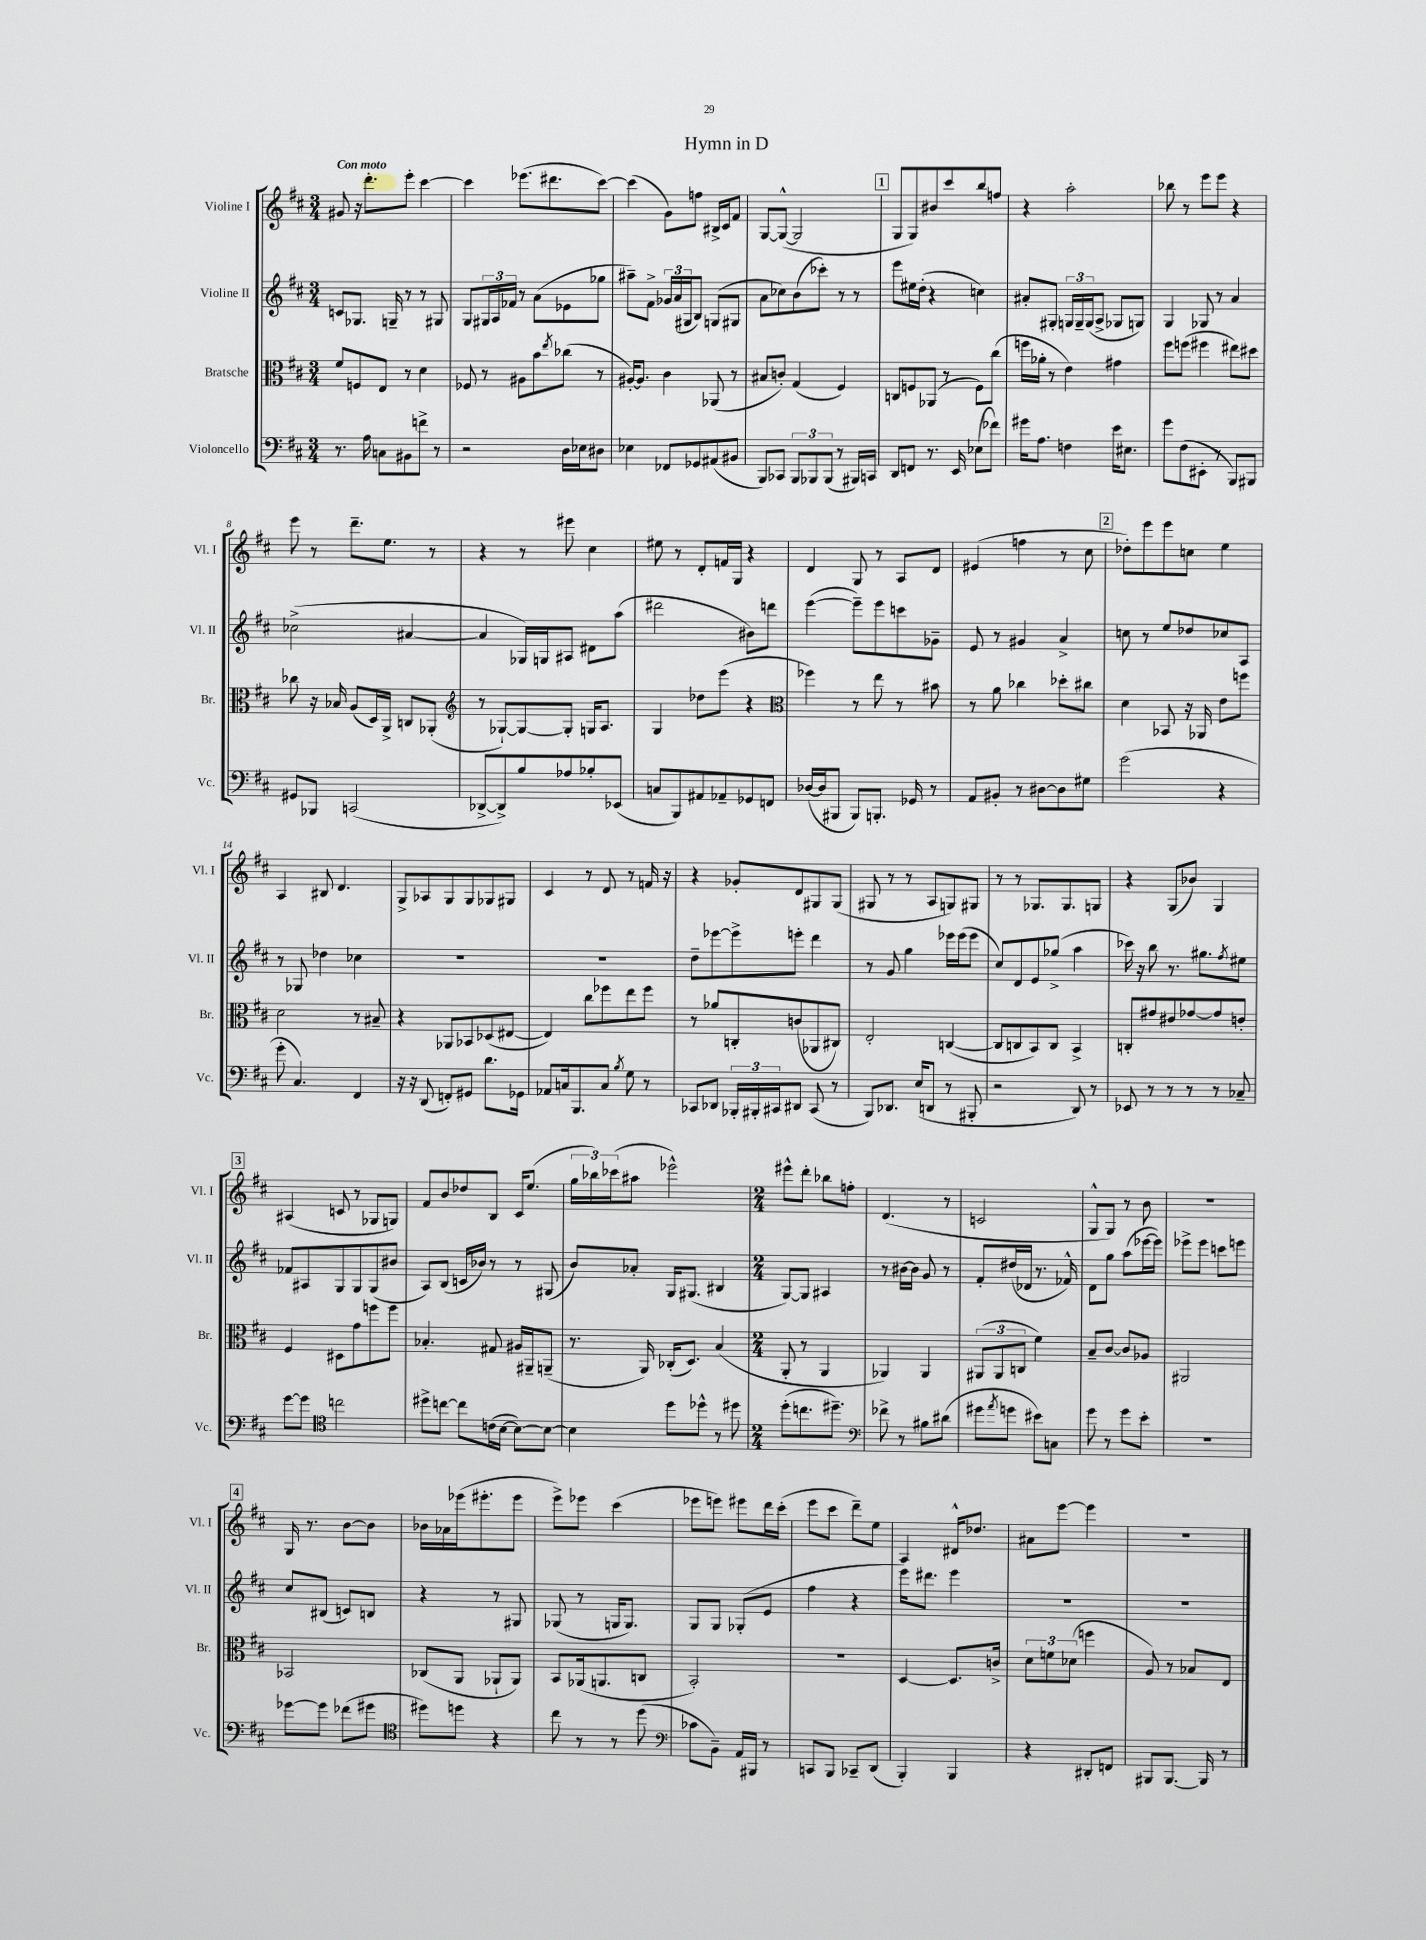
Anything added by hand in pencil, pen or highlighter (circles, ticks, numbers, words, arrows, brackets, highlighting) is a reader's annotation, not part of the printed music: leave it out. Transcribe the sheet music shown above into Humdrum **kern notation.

**kern	**kern	**kern	**kern
*staff4	*staff3	*staff2	*staff1
*clefF4	*clefC3	*clefG2	*clefG2
*k[f#c#]	*k[f#c#]	*k[f#c#]	*k[f#c#]
*M3/4	*M3/4	*M3/4	*M3/4
8.r	8f#	8c	8g#
.	8F	8.G-	16r
16A	.	.	8.ddd'
8C	8E	.	.
.	.	16G~	.
8BB#	8r	8r	8eee'
8f^	4d	8r	[4ccc#
8r	.	8G#	.
=	=	=	=
2r	8F-	8G	4ccc#]
.	8r	24G#	.
.	.	24A	.
.	.	24f-	.
.	8A#	8r	(8.eee-
.	8b	(8a	.
.	.	.	8.ddd#
.	8qee	.	.
16D	(8cc-	8e-	.
16E-	.	.	.
8D#	8r	8gg-	[8ccc#)
=	=	=	=
4E-	[16A#')	8aa#~)	(4ccc#]
.	8.A#]	.	.
.	.	8f#^	.
8FF-	4c#	24g-	8g)
.	.	(24a	.
.	.	24G#	.
8GG-	.	8B)	8ff
(8AA#	(8AA-	(8G	16B#^
.	.	.	16c#
8BB#	8r	8G#	8f#
=	=	=	=
8BBB)	8B#	8a	[8G
8CC-	8c')	8cc-)	(8G^^_
12BBB	(4G	(8b	2G]
12BBB-	.	.	.
.	.	8ccc-')	.
(12BBB-	.	.	.
8r	4F#)	8r	.
16BBB#)	.	8r	.
16CC	.	.	.
=	=	=	=
8DD	8C	8eee	8G
8FF	8F	16ee#	8G)
.	.	(16dd'	.
8.r	(8AA-	4r	8b#
.	8r	.	8ccc#
16EE	.	.	.
(8E-	8F)	4cc)	8bb
8f-)	(8cc#	.	8ff
=	=	=	=
16g#	16ff	8a#'	4r
8.A	16a-'	.	.
.	8r	8G#'	.
4F	4e)	24G	2aa'
.	.	24G~	.
.	.	(24G	.
.	.	8A^	.
16e	4g#	8G-	.
8.E#	.	.	.
.	.	8G)	.
=	=	=	=
8g	8ff#	4G	8bb-
(8F#	(8ff	.	8r
8EE#'	4ff#	8G-	8eee
8r	.	8r	8eee
8BBB)	8ee#)	4a	4r
8BBB#	8dd#	.	.
=	=	=	=
8GG#	8cc-	(2cc-^	8eee
8BBB-	16r	.	8r
.	16B-	.	.
(2CC	(8A	.	8.ddd~
.	16D)	.	.
.	16AA^	.	8.ee
.	8C	[4a#	.
.	(8AA-'	.	8r
=	=	=	=
*	*clefG2	*	*
[8DD-^	8r	4a#]	4r
8DD-^])	[8G-`)	.	.
8B	8G-_	16G-)	8r
.	.	16G	.
8A-	8G-']	8A#	8eee#
8B-'	16G	8d#	4cc#
.	8.A	.	.
(8EE-	.	(8aa	.
=	=	=	=
8C	4G	2ddd#	8ee#
8BBB)	.	.	8r
8AA#	8dd-	.	8d'
8AA-~	(8eee	.	16f
.	.	.	16G
8GG-	4r	8b#)	4r
8FF	.	8ddd	.
=	=	=	=
*	*clefC3	*	*
([16D-	4ff-)	([4eee	4d
16D-]	.	.	.
8BBB#	.	.	.
8BBB#)	8r	8eee~])	8G
8.BBB'	8ee	8eee	8r
.	8r	8ccc	8A
16GG-	.	.	.
8r	8b#	8g-~	8d
=	=	=	=
8AA	8r	8e	(4e#
8BB#'	8a	8r	.
8r	4cc-	4g#	4ff
[8D#	.	.	.
8D#]	8dd-'	4a^	8r
8G#	8cc#	.	8cc#
=	=	=	=
(2g	4d	8cc	8dd-')
.	.	8r	8eee
.	8BB-	8ee	8eee
.	16r	8dd-	8cc
.	16AA-	.	.
4r	8e	8cc-	4ee
.	8ff	8A	.
=	=	=	=
8g'	2d	8r	4A
4.C#)	.	8G-	.
.	.	4dd-	8B#
.	.	.	4.d
4FF#	8r	4cc-	.
.	8B#~	.	.
=	=	=	=
16r	4r	2.r	8G^
16r	.	.	.
(8DD	.	.	8A-
8FF')	8AA-	.	8G
8GG#	8BB-	.	8G
8.d	(8D-	.	8G-
.	[8E#	.	8G#
16GG-	.	.	.
=	=	=	=
8AA-	4E#])	2.r	4c#
16C	.	.	.
8.BBB	.	.	.
.	8cc#	.	8r
8C	8ff-	.	8d
8qB	.	.	.
8G	8ee	.	8r
8r	8ff-	.	16f
.	.	.	16r
=	=	=	=
8CC-	8r	8dd~	4r
8DD-	8a-	[8eee-	.
24BBB-'	8C'	8eee-^]	8g-'
24BBB#'	.	.	.
24CC#	.	.	.
8DD#	(8c	8eee'	8d
(8CC#	8AA-	4ddd	8G#
8r	8C#)	.	(8G#
=	=	=	=
8BBB)	2E'	8r	8G#
8.DD-	.	8g	8r
.	.	4gg	8r
(16E	.	.	.
8DD	.	.	8A
8r	([4C	16eee-	8G)
.	.	(16eee-	.
8BBB#'	.	8eee-	8G#
=	=	=	=
2r	8C]	8cc#)	8r
.	8C	8d	8r
.	8BB)	8e	8.G-
.	8C	(8gg-^	.
.	.	.	8.G-
8DD)	4BB^	4aa	.
8r	.	.	8G
=	=	=	=
8EE-	8C'	16ccc-)	4r
.	.	16r	.
8r	8g#	8bb	.
8r	8e#	8.r	(8G
8r	[8g-	.	8b-)
.	.	8.gg#	.
8r	8g-]	.	4G
.	.	8qff#	.
8C-~	8e'	8ee#	.
=	=	=	=
[8g	4F#	8f-	(4A#
8g]	.	8A#	.
*clefC4	*	*	*
2cc	8D#	8G	8c
.	8g	8G	8r
.	8ff	(8G	8G-
.	8ff	8b#	8G)
=	=	=	=
8dd#^	4.B-'	8A)	8f#
[8cc	.	(8B	8b
8cc]	.	16c	8dd-
.	.	16b-)	.
(16c	8G#	8r	8B
[16B	.	.	.
8B_)	16A#	8r	16c#
.	16AA#~	.	(8.ee
8B_	(8AA~	(8G#	.
=	=	=	=
4B]	8.r	8b)	24gg
.	.	.	24bb-)
.	.	.	(24ccc-
.	.	8a-'	8aa#
.	16AA)	.	.
8dd	(16C-'	16G	2eee-^^)
.	8.D)	(8.G#	.
8dd-^^	.	.	.
8r	(4B	4B#	.
8dd#	.	.	.
=	=	=	=
*M2/4	*M2/4	*M2/4	*M2/4
(8dd'	8AA'	[8G)	8eee#^^
8.cc	8r	8G]	8ddd'
.	4AA	4A#	8bb-
8.dd#~)	.	.	.
.	.	.	8ff'
=	=	=	=
*clefF4	*	*	*
8f-^	4AA-)	8r	(4.d
8r	.	[16b#	.
.	.	16b#]	.
8B#	4AA-	8g	.
(8d#	.	8r	8r
=	=	=	=
8g#	(12AA#	8f#'	2c
.	12AA#	.	.
8qa	.	.	.
8g	.	(16dd#	.
.	12C	.	.
.	.	16d-	.
8e#)	4f#)	8.r	.
8C	.	.	.
.	.	16f-^^)	.
=	=	=	=
8g	8B~	8d	8G^^
8r	[8c#	8gg	8G)
8g	8c#]	(8aa	8r
8e'	8A-	[16eee-	8b
.	.	16eee-])	.
=	=	=	=
2r	2AA#	8eee-^	2r
.	.	8eee-	.
.	.	8ccc	.
.	.	8eee	.
=	=	=	=
[8g-	2BB-	8cc#	16G
.	.	.	8.r
8g-]	.	(8B#	.
(8f-	.	8c)	[8b
8g#	.	8B	8b]
=	=	=	=
*clefC4	*	*	*
8dd#)	(8C-	4r	16b-
.	.	.	16a-
8dd	8AA	.	(16eee-
.	.	.	8.eee#'
4r	8AA-`	8r	.
.	8AA-)	8G#	8eee#
=	=	=	=
8cc#	8BB	(8G-	8eee^)
8r	(16AA-	8r	8eee-
.	8.AA	.	.
8r	.	16G	(4ccc#
.	.	8.G)	.
(8dd	8C	.	.
=	=	=	=
*clefF4	*	*	*
8c-	2BB')	8G	8eee-
8BB~)	.	8G	8eee)
16AA	.	(8G-'	8eee#
16BBB#	.	.	.
8r	.	8e	16ddd
.	.	.	(16ccc#'
=	=	=	=
8CC	2r	4ff#	8eee
8BBB	.	.	8ccc#
8CC-~	.	4r	8ddd~)
(8DD	.	.	8ee
=	=	=	=
4BBB')	[4D	16eee)	4A
.	.	8.ddd#	.
4BBB	8.D]	4eee	16d#^^
.	.	.	8.dd-
.	16c^	.	.
=	=	=	=
4r	12d	2r	8a#
.	12f	.	.
.	.	.	[8eee
.	(12d-	.	.
8DD#'	4ff	.	4eee]
8FF	.	.	.
=	=	=	=
8BBB#	8A)	2r	2r
[8.BBB#	8r	.	.
.	8B-	.	.
16BBB#]	.	.	.
8r	8E	.	.
==	==	==	==
*-	*-	*-	*-
